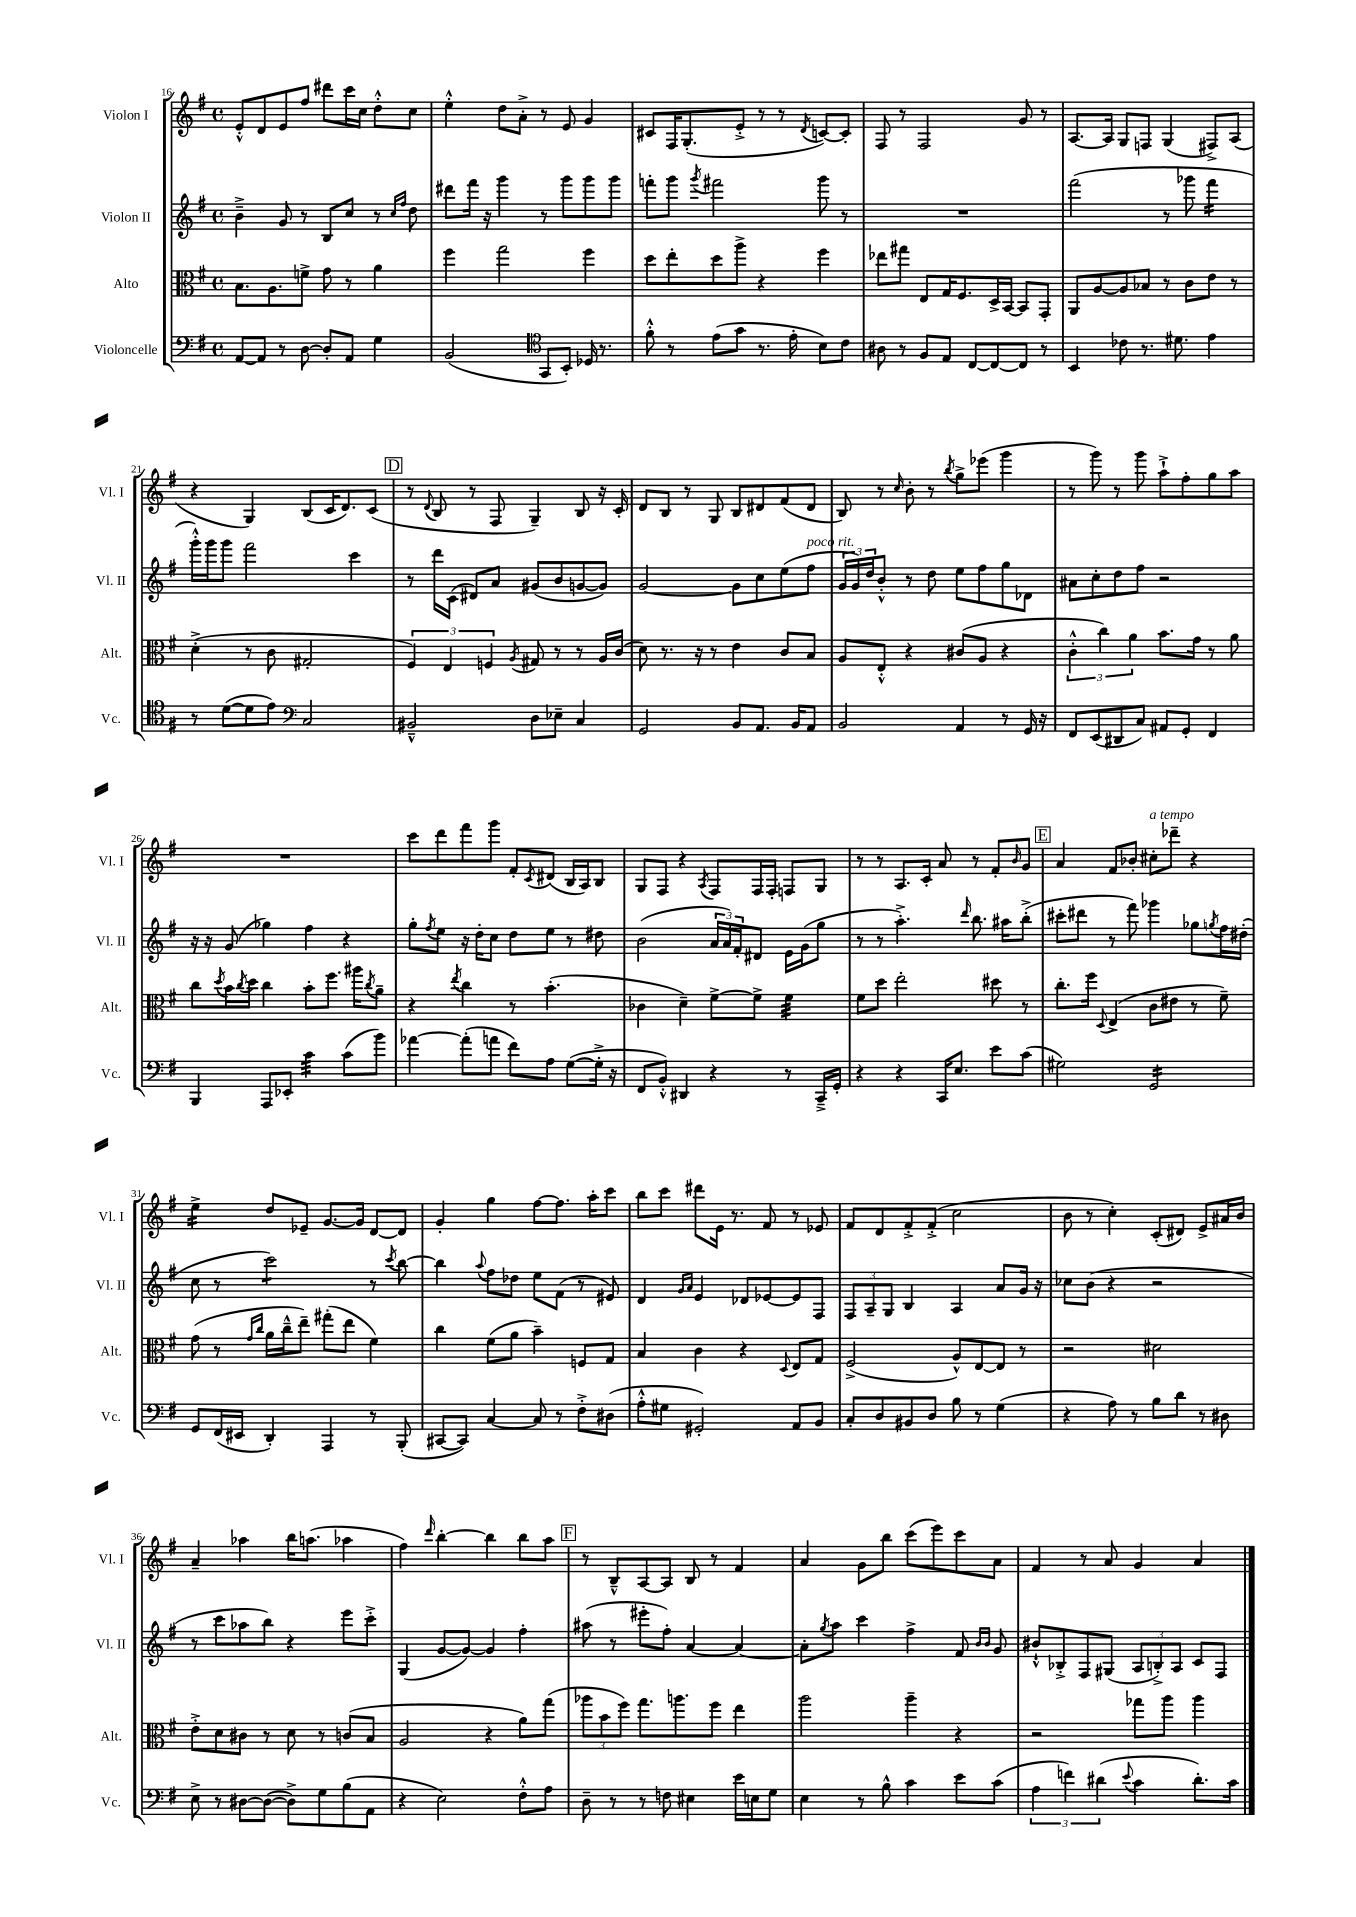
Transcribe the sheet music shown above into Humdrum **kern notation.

**kern	**kern	**kern	**kern
*staff4	*staff3	*staff2	*staff1
*clefF4	*clefC3	*clefG2	*clefG2
*k[f#]	*k[f#]	*k[f#]	*k[f#]
*M4/4	*M4/4	*M4/4	*M4/4
*met(c)	*met(c)	*met(c)	*met(c)
[8AA	8.B	4b~^	8e'^^
8AA]	.	.	8d
.	8.A	.	.
8r	.	8g	8e
[8D	8f^	8r	8ff#
8D']	8g	8B	8ddd#
8AA	8r	8cc	16ccc
.	.	.	16cc
4G	4a	8r	8dd'^^
.	.	16qqcc	.
.	.	16qqff#	.
.	.	8dd	8cc
=	=	=	=
(2BB	4ff#	8ddd#	4ee'^^
.	.	16fff#	.
.	.	16r	.
.	2gg	4ggg	8dd
.	.	.	8a'^
*clefC4	*	*	*
8GG	.	8r	8r
8BB')	.	8ggg	8e
16D-	4ff#	8ggg	4g
8.r	.	.	.
.	.	8ggg	.
=	=	=	=
8f#'^^	8dd	8fff'	8c#
8r	8ee'	8ggg	16F#
.	.	.	(8.G'
.	.	8qggg	.
(8e	8dd	2fff#	.
8g	8aa^	.	8e'^
8.r	4r	.	8r
.	.	.	8r
16e'	.	.	.
.	.	.	8qd
8B)	4ff#	8ggg	[8c)
8c	.	8r	8c']
=	=	=	=
8A#	8ee-	1r	8F#
8r	8gg#	.	8r
8F#	8E	.	2F#
8E	16G	.	.
.	8.F#	.	.
[8C	.	.	.
8C_	16D^	.	.
.	[16BB	.	.
8C]	8BB]	.	8g
8r	8GG'	.	8r
=	=	=	=
4BB	8AA	(2fff#	[8.A
.	[8A	.	.
.	.	.	16A]
8c-	8A]	.	8G
8.r	8B-	.	8F
.	8r	8r	(4G
8.d#	.	.	.
.	8c	8ggg-	.
4e	8e	4fff#	8F#^)
.	8r	.	(8A
=	=	=	=
8r	(4d'^	16ggg'^^)	4r
.	.	16ggg	.
([8d	.	8ggg	.
8d]	8r	2fff#	4G)
8e)	8c	.	.
*clefF4	*	*	*
2C	2G#'	.	(8B
.	.	.	16c
.	.	.	8.d)
.	.	4ccc	.
.	.	.	(8c
=	=	=	=
2BB#~^^	6F#)	8r	8r
.	.	.	8qqd
.	.	16ddd	8B
.	6E	.	.
.	.	(16c	.
.	.	8d#)	8r
.	6F	.	.
.	.	8a	8F#
.	8qA	.	.
8D	8G#	(8g#	4G~)
8E-~	8r	8b	.
4C	8r	[8g	8B
.	16A	8g])	16r
.	(16c	.	16c'
=	=	=	=
2GG	8d)	[2g	8d
.	8.r	.	8B
.	.	.	8r
.	16r	.	.
.	8r	.	8G
8BB	4e	8g]	8B
8.AA	.	8cc	8d#
.	8c	(8ee	(8f#
16BB	.	.	.
8AA	8B	8ff#	8d#
=	=	=	=
2BB	8A	24g	8B)
.	.	24g)	.
.	.	24dd	.
.	8E'^^	8b'^^	8r
.	.	.	16qqcc
.	4r	8r	8b'
.	.	8dd	8r
.	.	.	8qbb
4AA	(8c#	8ee	8gg^
.	8A	8ff#	(8eee-
8r	4r	8gg	4ggg
16GG	.	8d-	.
16r	.	.	.
=	=	=	=
8FF#	6c'^^	8a#	8r
(8EE	.	8cc'	8ggg)
.	6cc)	.	.
8DD#	.	8dd	8r
.	6a	.	.
8C)	.	8ff#	8ggg
8AA#	8.b	2r	8aa`^
8GG'	.	.	8ff#'
.	16g	.	.
4FF#	8r	.	8gg
.	8a	.	8aa
=	=	=	=
4BBB	8cc	16r	1r
.	.	16r	.
.	8qdd	.	.
.	16b	(8g	.
.	8qcc	.	.
.	16dd	.	.
8AAA	4cc	4gg-)	.
8EE-'	.	.	.
4c	8b'	4ff#	.
.	8.ff#	.	.
(8c	.	4r	.
.	16aa#	.	.
.	8qcc	.	.
8b)	8a~	.	.
=	=	=	=
[4a-	4r	8gg'	8ccc
.	.	8qff#	.
.	.	8ee	8ddd
.	8qee	.	.
(8a-']	4cc	16r	8fff#
.	.	16dd'	.
8a	.	8cc	8ggg
8f#)	8r	8dd	8f#'
.	.	.	8qc
8A	(4.b'	8ee	(8d#
([8G	.	8r	16B
.	.	.	16A)
16G'^]	.	8dd#	8B
16r	.	.	.
=	=	=	=
8FF#	4c-	(2b	8G
8BB'^^)	.	.	8F#
4DD#	4d~)	.	4r
.	.	.	8qA
4r	[8f#^	24a	8F#
.	.	24a)	.
.	.	24f#'	.
.	8f#^]	8d#	16F#
.	.	.	16F#'
8r	4f#	16e	8F
.	.	(16g	.
16CC~^	.	8gg	8G
16GG'	.	.	.
=	=	=	=
4r	8f#	8r	8r
.	8dd	8r	8r
4r	2ee'	4.aa'^)	8.A
.	.	.	16c'
16CC	.	.	8a
8.E	.	.	.
.	.	16qqddd	.
.	.	8.bb	8r
8e	8dd#	.	8f#'
.	.	16aa#	.
.	.	.	16qqb
(8c	8r	(8bb'^	8g
=	=	=	=
2G#)	8.cc'	8ccc#'	4a
.	.	8ddd#	.
.	16ff#	.	.
.	8qqD	.	.
.	(4E^	8r	8f#
.	.	8fff#)	8b-'
2GG	8c	4ggg-	8cc#'
.	8e#	.	8ddd-~
.	8r	8gg-	4r
.	.	8qgg	.
.	8f#~)	16ff#	.
.	.	(16dd#'	.
=	=	=	=
8GG	(8g	8cc	4ee^
(16FF#	8r	8r	.
16EE#	.	.	.
.	16qqg	.	.
.	16qqcc	.	.
4DD')	16a	2ccc)	8dd
.	16cc~^^	.	.
.	8ee~)	.	8e-~
4AAA	(8gg#'	.	[8.g
.	8ee	.	.
.	.	.	16g]
8r	4f#)	8r	[8d
.	.	8qccc	.
(8BBB'	.	[8bb	8d]
=	=	=	=
[8CC#	4cc	4bb]	4g'
8CC#])	.	.	.
.	.	8qqaa	.
[4C	(8f#	8ff#	4gg
.	8a	8dd-	.
8C]	4b~)	8ee	[8ff#
8r	.	(8f#	8.ff#]
8F#'^	8F	8r	.
.	.	.	16aa'
(8D#	8G	8e#)	8ccc
=	=	=	=
8A'^^	4B	4d	8bb
8G#	.	.	8ccc
.	.	16qqg	.
.	.	16qqa	.
2GG#')	4c	4e	8ddd#
.	.	.	16e
.	.	.	8.r
.	4r	8d-	.
.	.	[8e-	8f#
.	8qqD	.	.
8AA	8E	8e-]	8r
8BB	8G	8F#	8e-
=	=	=	=
8C'	(2F#^	12F#	8f#
.	.	12A~	.
8D	.	.	8d
.	.	12G	.
8BB#	.	4B	8f#'^
8D	.	.	(8f#'^
8B	8A^^)	4A	2cc
8r	[8E	.	.
(4G	8E]	8a	.
.	8r	16g	.
.	.	16r	.
=	=	=	=
4r	2r	8cc-	8b
.	.	(8b	8r
8A)	.	4r	4cc')
8r	.	.	.
8B	2d#	2r	(8c'
8d	.	.	8d#)
8r	.	.	8e^
8D#	.	.	16a#
.	.	.	16b
=	=	=	=
8E^	8e'^	8r	4a~
8r	8d	8ccc	.
[8D#	8c#	8aa-	4aa-
(8D#_	8r	8bb)	.
8D#^])	8d	4r	16bb
.	.	.	(8.aa
8G	8r	.	.
(8B	(8c	8eee	4aa-
8AA	8B	8ccc'^	.
=	=	=	=
4r	2A	(4G	4ff#)
.	.	.	16qqddd
2E)	.	[8g	[4bb'
.	.	8g_)	.
.	4r	4g]	4bb]
8F#'^^	8a)	4ff#'	8bb
8A	(8gg	.	8aa
=	=	=	=
8D~	12aa-	(8aa#	8r
.	12b	.	.
8r	.	8r	8B~^^
.	12ff#)	.	.
8r	8.gg	8eee#'	[8A
8F	.	8ff#')	8A]
.	8.aa	.	.
4E#	.	[4a	8B
.	8ff#	.	8r
16e	4ee	4a_	4f#
16E	.	.	.
8G	.	.	.
=	=	=	=
4E	2aa	8a']	4a
.	.	8qgg	.
.	.	8aa	.
8r	.	4ccc	8g
8B^^	.	.	8bb
4c	4aa~	4ff#^	(8ccc
.	.	.	8eee)
8e	4r	8f#	8ccc
.	.	16qqb	.
.	.	16qqb	.
(8c	.	8g	8a
=	=	=	=
6A	2r	8b#`^^	4f#
.	.	8B-'^	.
6f)	.	.	.
.	.	8F#	8r
(6d#	.	.	.
.	.	(8G#	8a
8qqe	.	.	.
4c	8gg-	12A	4g
.	.	12B'^)	.
.	8aa	.	.
.	.	12A	.
8.d#')	4aa	8c	4a
.	.	8F#	.
16c	.	.	.
==	==	==	==
*-	*-	*-	*-
